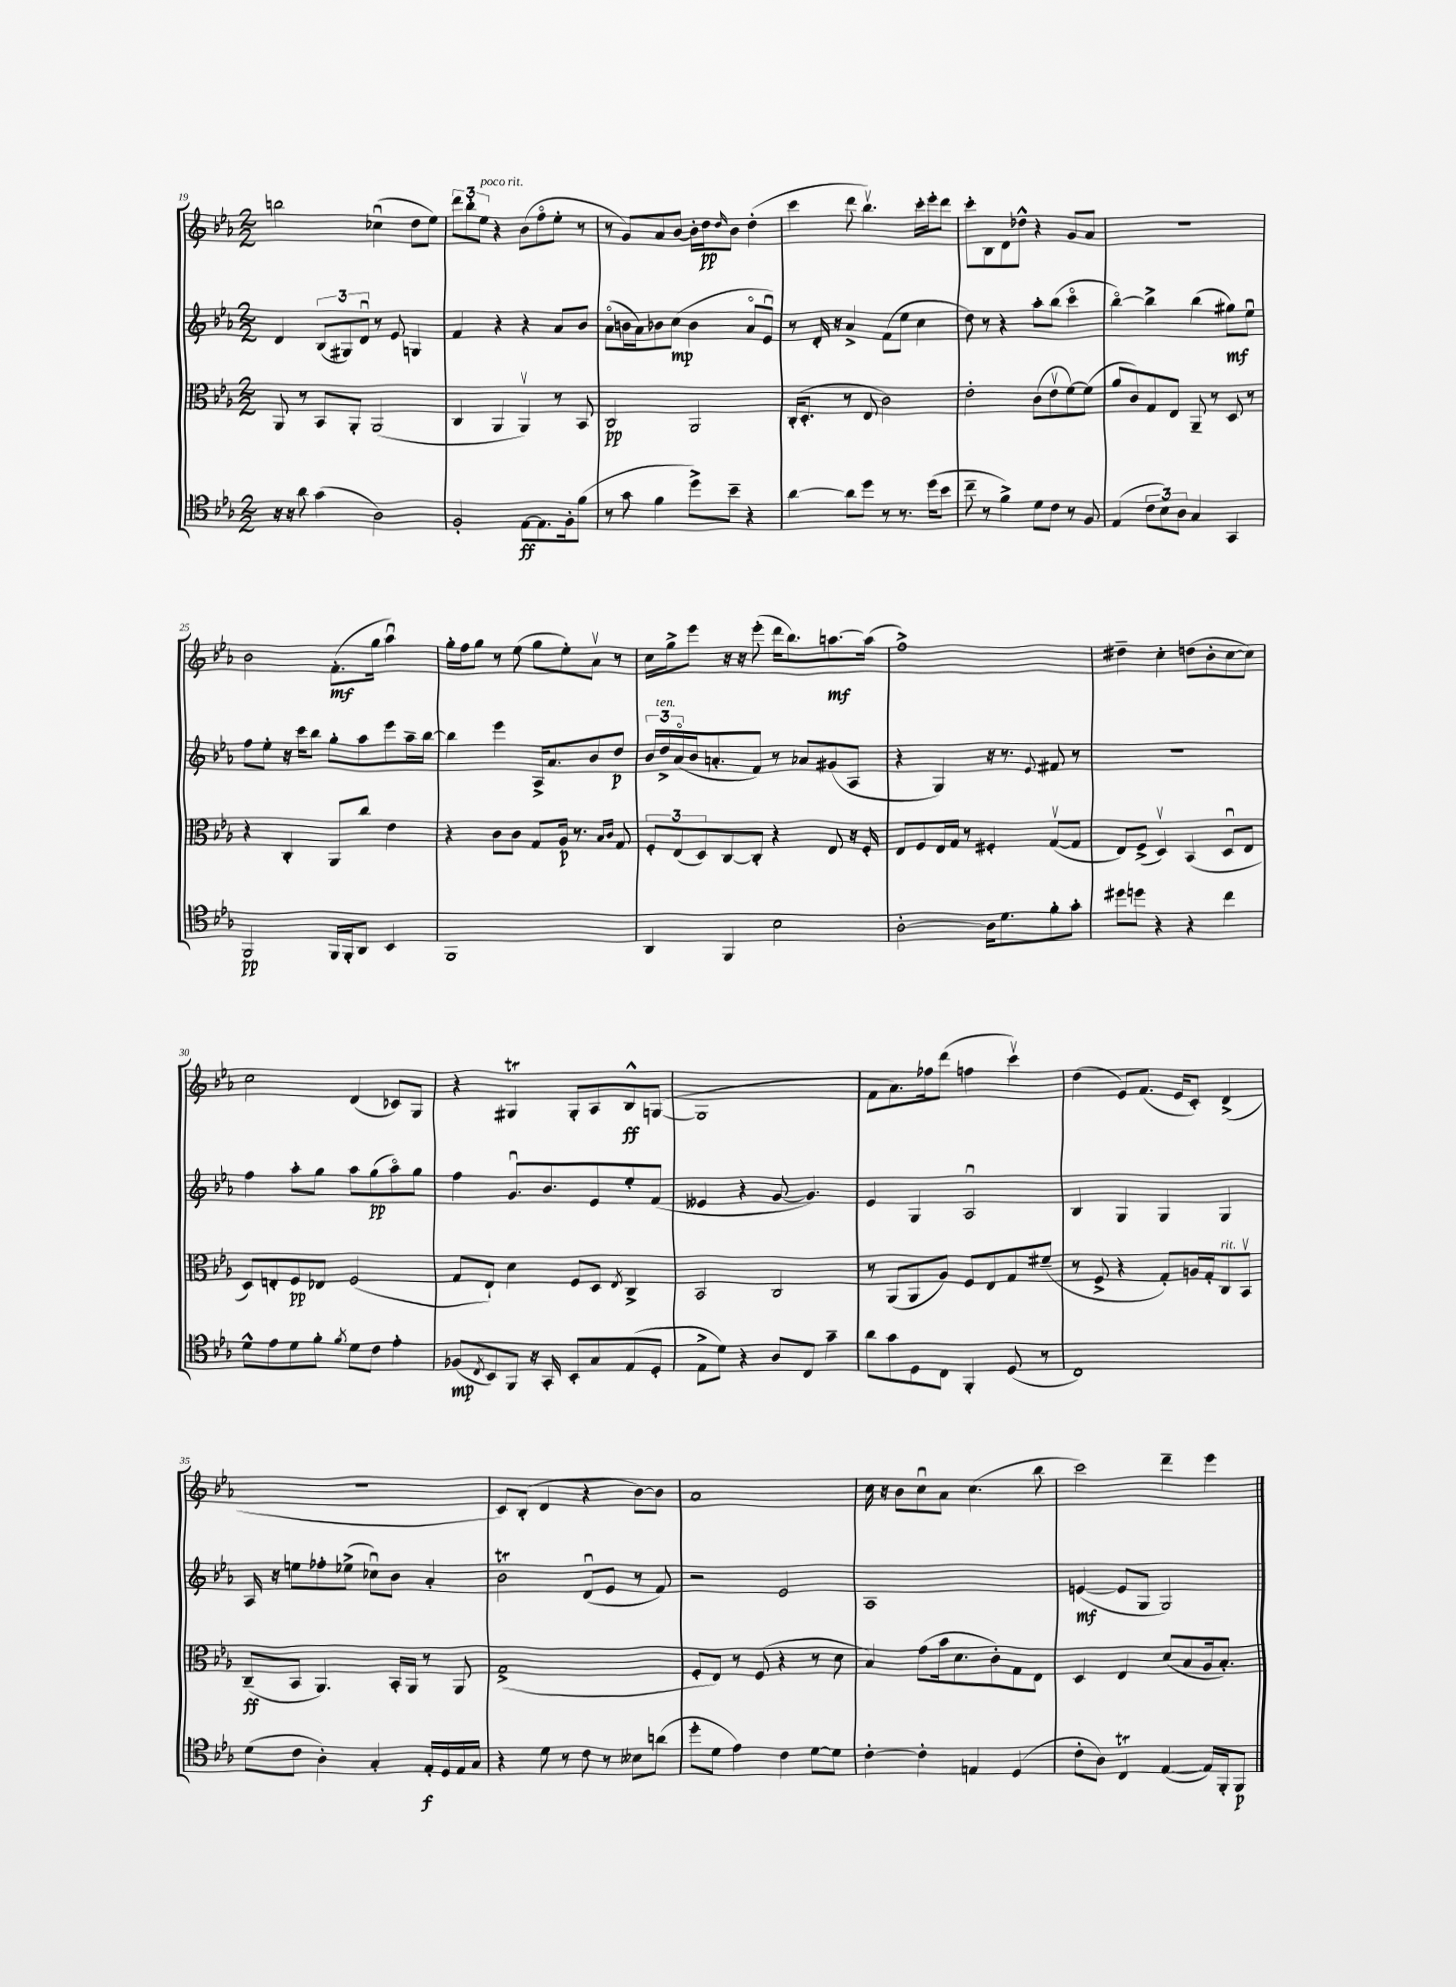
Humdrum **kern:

**kern	**kern	**kern	**kern
*staff4	*staff3	*staff2	*staff1
*clefC4	*clefC3	*clefG2	*clefG2
*k[b-e-a-]	*k[b-e-a-]	*k[b-e-a-]	*k[b-e-a-]
*M2/2	*M2/2	*M2/2	*M2/2
16r	8AA-/	4d/	2bb\
16r	.	.	.
8a-\	8r	.	.
(4g\	8BB-/L	(12B-/L	.
.	.	12G#/)	.
.	8AA-'/J	.	.
.	.	12du/J	.
2A-\)	(2AA-/	8r	(4cc-u\
.	.	8e-/	.
.	.	4G/	8dd\L
.	.	.	8ee-\J)
=	=	=	=
2F'/	4C/	4f/	12ddd\L
.	.	.	12bb-'\
.	.	.	12ee-\J
.	4AA-/	4r	4r
[8E-\L	4AA-v/)	4r	(8b-\L
8.E-\]	.	.	8ffo\
.	8r	8a-/L	8ee-'\J
16F'\k	.	.	.
(8f\J	8BB-/	8b-/J	8r
=	=	=	=
8r	2C/	(8a-o\L	8r
8g\	.	16b\L	8g/L)
.	.	16a-\J)	.
4f\	.	8b-\	8a-/
.	.	(8cc\J	[8b-/J
8dd^\L)	2AA-/	4b-\	16b-'\]LL
.	.	.	16dd\J
.	.	.	16qqdd/
8b-~\J	.	.	8b-\J
4r	.	8a-o/L	(4dd'\
.	.	8e-u/J)	.
=	=	=	=
[4a-\	(16C'/LK	8r	4ccc\
.	8.D'/J	.	.
.	.	16d'/	.
.	.	16r	.
8a-\]L	8r	4a-^/	8ddd\
8dd\J	8E-/	.	4.bb-v\)
8r	2c\)	(8f\L	.
8.r	.	8ee-\J	.
.	.	4cc\	16ccc'\LL
(16dd\LK	.	.	16eee-'\J
8b-\J	.	.	8ddd\J
=	=	=	=
8cc~\	2e-'\	8dd\)	8ccc'\L
8r	.	8r	8B-\
4f^\)	.	4r	8d\
.	.	.	8dd-^^\J
8d\L	(8c\L	8aa-'\L	4r
8c\J	8e-v\	(8bb-\J	.
8r	[8f\)	4ccco\	8g/L
8F/	(8f\]J	.	8a-/J
=	=	=	=
(4E-/	8a-/L	[4bb-o\)	1r
.	8c/)	.	.
12c\L	8G/	4bb-^\]	.
12B-\)	.	.	.
.	8E-/J	.	.
12A-\J	.	.	.
4G/	8AA-~/	(4bb-\	.
.	8r	.	.
4GG/	8D/	8gg#\L)	.
.	8r	8ee-u\J	.
=	=	=	=
2FF/	4r	8ff\L	2b-\
.	.	8ee-'\J	.
.	4C'/	16r	.
.	.	16ccc\LK	.
.	.	8bb-\J	.
16FF/LL	8AA-/L	8gg'\L	(8.f'\L
16FF'/J	.	.	.
8AA-/J	8cc/J	8aa-\	.
.	.	.	16gg\Jk
4BB-/	4e-\	8eee-\	4aa-u\)
.	.	16aa-~\L	.
.	.	[16bb-\JJ	.
=	=	=	=
1FF	4r	4bb-\]	16gg'\LL
.	.	.	16ff\J
.	.	.	8gg\J
.	8c\L	4eee-\	8r
.	8c\J	.	(8ee-\
.	8G/L	16A-^/LK	8gg\L
.	.	8.a-/	.
.	16A-/Jk	.	8ee-'\)
.	8.r	.	.
.	.	8b-/	8a-v\J
.	16qqB-/LL	.	.
.	16qqc/JJ	.	.
.	8G/	8dd/J	8r
=	=	=	=
4AA-/	12F'/L	24b-/LL	16cc\LL
.	.	24dd^/	.
.	.	.	16gg^\J
.	(12E-/	(24a-o/	.
.	.	16b-/J	8eee-\J
.	12D/)	.	.
.	.	8.a'/	.
4FF/	[8C/	.	16r
.	.	.	16r
.	8C'/]J	8f/J)	(8eee-'\
2B-\	4r	8r	16ddd\LK
.	.	.	8.bb-\)
.	.	8a-/L	.
.	8E-/	(8g#/	[8.aa\
.	16r	8A-/J	.
.	16F'/	.	(16aa\]Jk
=	=	=	=
[2A-'\	8E-/L	4r	1ff^)
.	8F/	.	.
.	16E-/L	4G/)	.
.	16G/JJ	.	.
.	8r	.	.
16A-\]LK	4F#'/	16r	.
8.d\	.	8.r	.
.	.	8qqe-/	.
8f'\	([8Gv/L	8f#/	.
8g'\J	8G/]J	8r	.
=	=	=	=
8dd#\L	8E-/L)	1r	4dd#~\
8dd\J	(8F^/J	.	.
4r	4Dv/)	.	4cc'\
4r	(4BB-/	.	(8dd\L
.	.	.	8b-'\
4cc\	8Du/L	.	[8cc\
.	8E-/J	.	8cc\]J)
=	=	=	=
8d^^\L	8D/L)	4ff\	2cc\
8e-\	8E'/	.	.
8d\	8F/	8aa-'\L	.
8f'\J	8E-/J	8gg\J	.
8qf/	.	.	.
8d\L	(2F/	8aa-\L	(4d/
8c\J	.	(8gg\	.
4e-'\	.	8aa-o\)	8c-/L)
.	.	8gg\J	8G/J
=	=	=	=
(8F-/L	8G/L	4ff\	4r
8qC/	.	.	.
8BB-/)	8E-`/J)	.	.
8FF/J	4d\	8.gu/L	4G#/
16r	.	.	.
16GG'/	.	8.b-/	.
8BB-'/L	8F/L	.	8G#'/L
8G/	8D/J	8e-/	8A-/
.	8qE-/	.	.
(8E-/	4C^/	8ee-'/	8B-^^/
8D'/J	.	(8f/J	([8G/J
=	=	=	=
8E-^\L	2BB-/	4e--/	1G]
8d\J)	.	.	.
4r	.	4r	.
8A-/L	2C/	[8g/	.
8C/J	.	4.g/])	.
4g~\	.	.	.
=	=	=	=
8a-\L	8r	4e-/	8f\L
8g\	(8AA-/L	.	8.a-\)
8D\	8AA-/	4G/	.
.	.	.	16ff-\k
8C\J	8A-/J)	.	(8ddd\J
4FF'/	8F/L	2A-u/	4ff\
.	8E-/	.	.
(8D/	8G/	.	4cccv\)
8r	(8f#~/J	.	.
=	=	=	=
1C)	8r	4B-/	(4dd\
.	8F^/	.	.
.	4r	4G/	8e-/L)
.	.	.	(8.f/J
.	8G'/L)	4G/	.
.	.	.	16e-/LK
.	16A/L	.	8c'/J)
.	16G'/J	.	.
.	8C/	4G/	(4d^/
.	8BB-v/J	.	.
=	=	=	=
(8d\L	(8C~/L	16A-/	1r
.	.	16r	.
8c\J	8BB-/J	8ee\L	.
4A-'\)	4.AA-/)	8ff-'\	.
.	.	(8ee-^\J	.
4G'/	.	8cc-u\L)	.
.	16BB-'/LL	8b-\J	.
.	16AA-/JJ	.	.
16E-'/LL	8r	4a-'/	.
16D/	.	.	.
16E-/	8AA-/	.	.
16G/JJ	.	.	.
=	=	=	=
4r	(1G^	2b-\	8c/L)
.	.	.	(8B-'/J
8d\	.	.	4d/
8r	.	.	.
8c\	.	(8du/L	4r
8r	.	8e-/J	.
8B--\L	.	8r	[8b-\L)
(8a\J	.	8f/)	8b-\]J
=	=	=	=
8dd'\L	8F'/L	2r	1a-
8d\J	8E-/J)	.	.
4e-\)	8r	.	.
.	(8F/	.	.
4c\	4r	2e-/	.
[8d\L	8r	.	.
8d\]J	8d\	.	.
=	=	=	=
[4c'\	4B-/)	1A-	16cc\
.	.	.	16r
.	.	.	8b-\L
4c'\]	(8g\L	.	8ccu\
.	16b-\k	.	8a-\J
.	8.d\	.	.
4E/	.	.	(4.cc\
.	8c'\)	.	.
(4D/	8G\	.	.
.	8E-\J	.	8bb-\
=	=	=	=
8c'\L	4D/	([4e/	2ccc\)
8A-\J)	.	.	.
4C/	4E-/	8e/]L	.
.	.	8G/J	.
([4E-/	(8d/L	2G/)	4ddd~\
.	8B-/	.	.
16E-/]LL)	16A-/k	.	4eee-\
16FF'/J	8.B-'/J)	.	.
8FF/J	.	.	.
==	==	==	==
*-	*-	*-	*-
